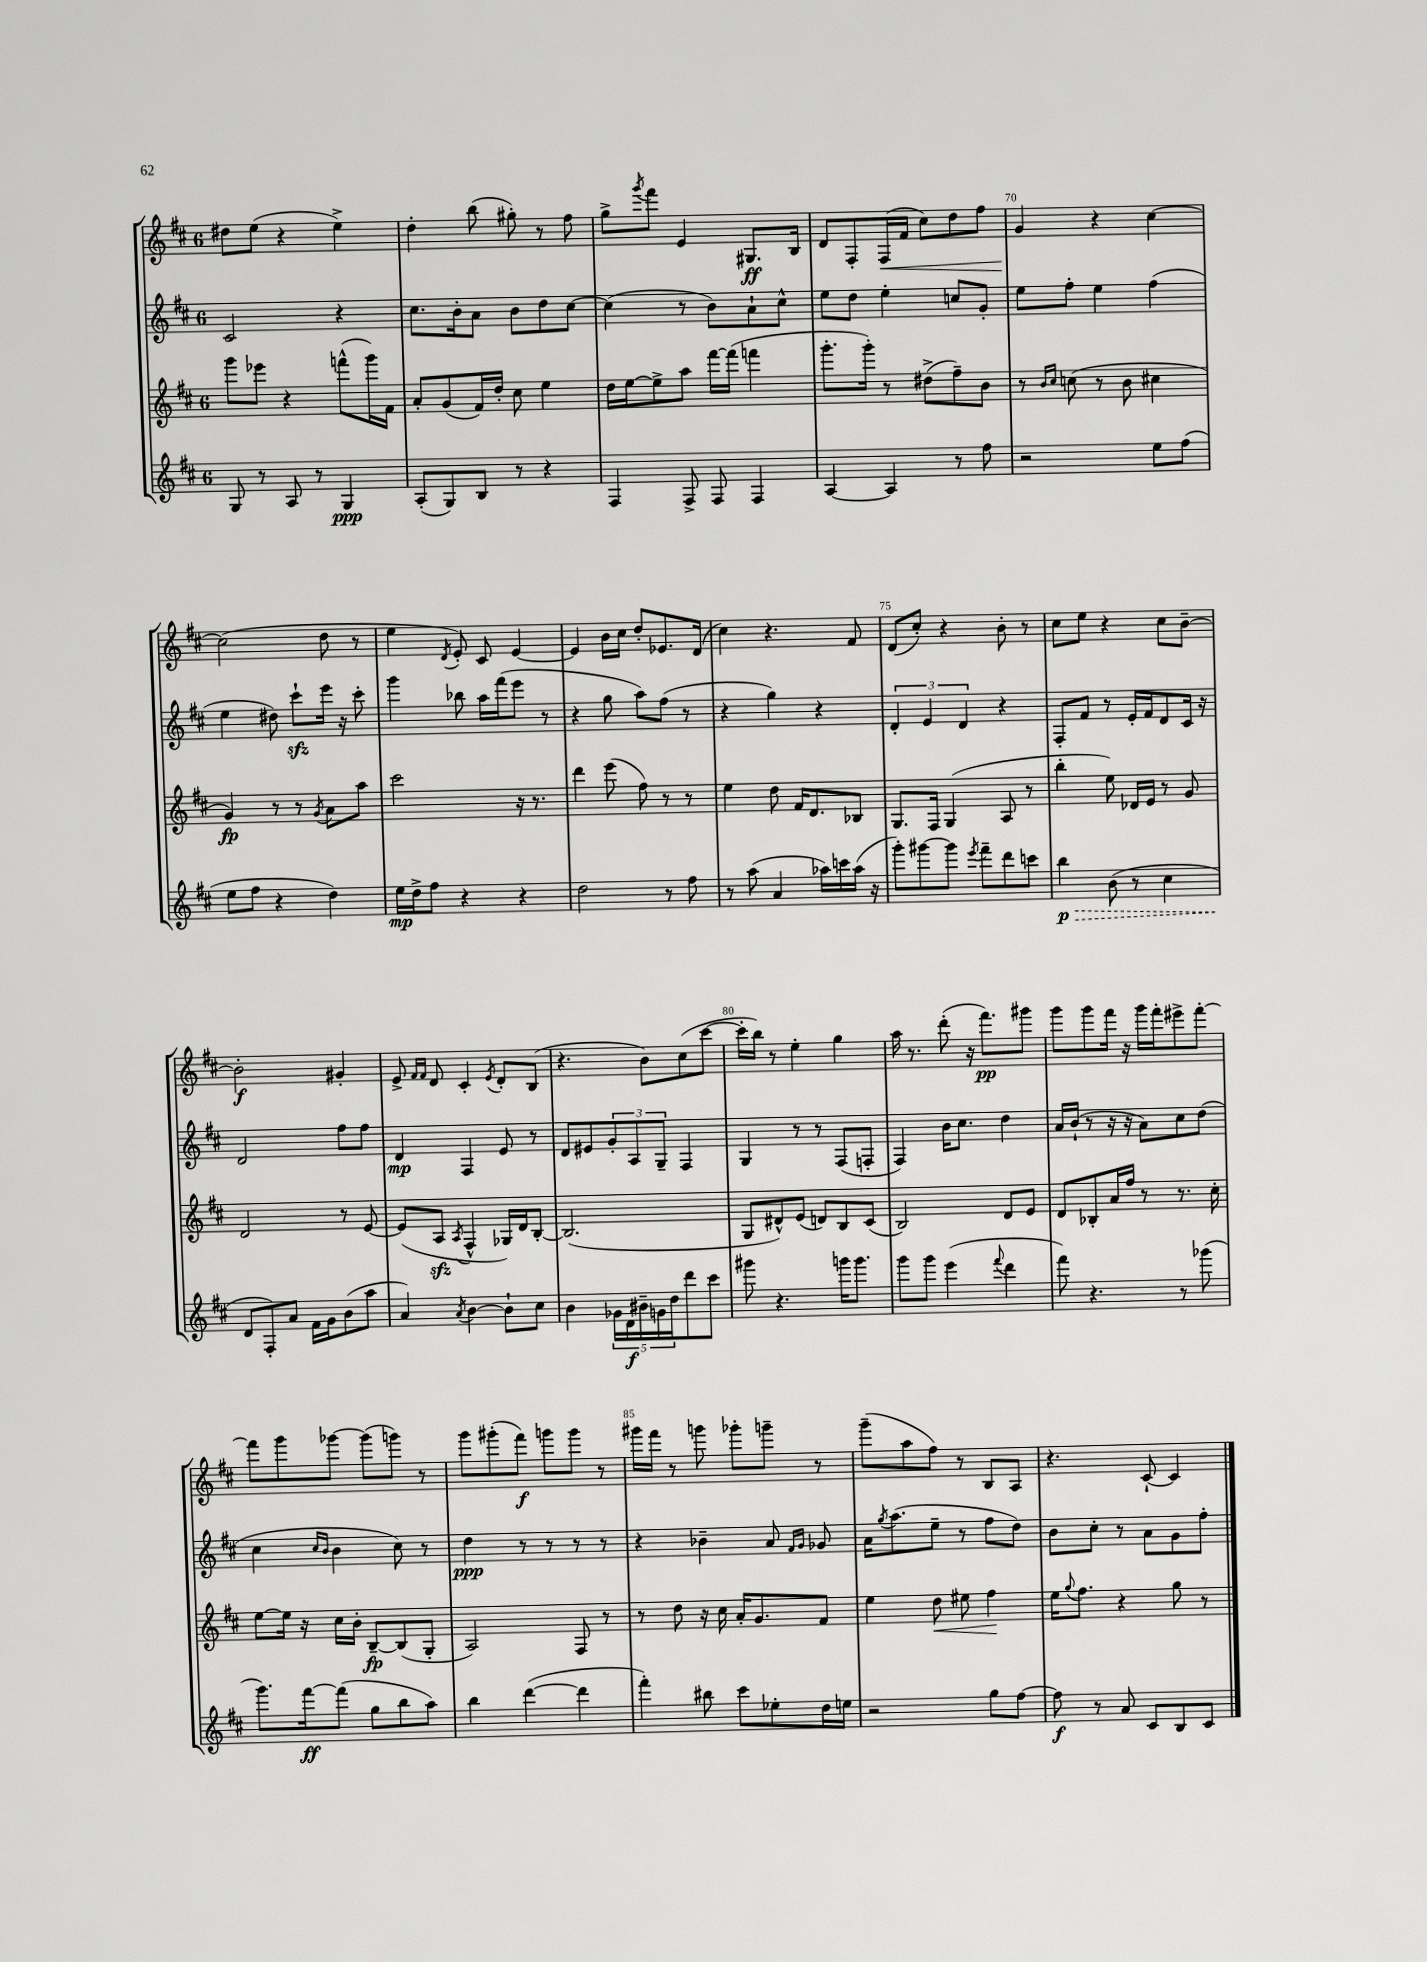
<<
\new StaffGroup <<
\new Staff = "s0" {
    \clef treble \key d \major \once \override Staff.TimeSignature.style = #'single-digit \time 6/8
    dis''8 e''8( r4 e''4->) |
    d''4-. b''8( gis''8-.) r8 fis''8 |
    g''8-> \acciaccatura { g'''8 } fis'''8 e'4 gis8.\ff b16 |
    d'8 fis8-. fis16\<( fis'16 cis''8) d''8 fis''8 |
    g'4\! r4 cis''4~ |
    cis''2( d''8 r8 |
    e''4 \acciaccatura { d'8 } e'8-.) cis'8 e'4~ |
    e'4 b'16 cis''16 d''8-. ees'8. d'16( |
    cis''4) r4. fis'8 |
    d'8( cis''8-.) r4 b'8-. r8 |
    cis''8 e''8 r4 cis''8 b'8~-- |
    b'2-.\f gis'4-. |
    e'8-> \grace { fis'16 fis'16 } d'8 cis'4-. \acciaccatura { e'8 } d'8-. b8( |
    r4. b'8) cis''8( cis'''8~ |
    cis'''16-. b''16) r8 e''4-. g''4 |
    a''16 r8. d'''8-.( r16 fis'''8.\pp) gis'''8 |
    g'''8 g'''8 fis'''16 r16 g'''16 fis'''16-. eis'''8-> fis'''8~-. |
    fis'''8 g'''8 ges'''8~ ges'''8( g'''8) r8 |
    g'''8 gis'''8-.( fis'''8\f) g'''8 g'''8 r8 |
    gis'''16 fis'''16 r8 g'''8 ges'''8-. g'''8-- r8 |
    g'''8--( a''8 fis''8) r8 b8 a8 |
    r4. cis'8~-! cis'4 \bar "|." |
}
\new Staff = "s1" {
    \clef treble \key d \major \once \override Staff.TimeSignature.style = #'single-digit \time 6/8
    cis'2 r4 |
    cis''8. b'16-. a'8 b'8 d''8 cis''8~ |
    cis''4( r8 b'8) a'8-! cis''8-^ |
    e''8 d''8 e''4-. c''8 g'8-. |
    e''8 fis''8-. e''4 fis''4( |
    e''4 dis''8) cis'''8-!\sfz e'''16 r16 cis'''8-. |
    g'''4 bes''8 a''16 fis'''16( e'''8 r8 |
    r4 g''8 a''8) fis''8( r8 |
    r4 g''4) r4 |
    \tuplet 3/2 { d'4-. e'4 d'4 } r4 |
    fis8-. fis'8 r8 e'16-. fis'16 d'8 cis'16 r16 |
    d'2 fis''8 fis''8 |
    d'4\mp fis4 e'8 r8 |
    d'8 eis'8 \tuplet 3/2 { g'8-. a8 g8-- } fis4 |
    g4 r8 r8 fis8( f8-. |
    fis4) b'16 cis''8. d''4 |
    a'16 b'16-!( r8 r16 r16 a'8) cis''8 d''8( |
    cis''4 \grace { cis''16 b'16 } b'4 cis''8) r8 |
    d''4\ppp r8 r8 r8 r8 |
    r4 bes'4-- a'8 \grace { fis'16 g'16 } ges'8 |
    a'16 \acciaccatura { g''8 } a''8.( e''8-- r8 fis''8 d''8) |
    b'8 cis''8-. r8 a'8 g'8 fis''8-. \bar "|." |
}
\new Staff = "s2" {
    \clef treble \key d \major \once \override Staff.TimeSignature.style = #'single-digit \time 6/8
    g'''8 ees'''8 r4 f'''8-^( g'''16) fis'16 |
    a'8-. g'8( fis'16) d''16-. cis''8 e''4 |
    d''16 e''16~ e''8-> a''8 fis'''16~ fis'''16( f'''4 |
    g'''8.-. g'''16-.) r8 dis''8->( fis''8--) b'8 |
    r8 \grace { b'16 cis''16 } c''8( r8 b'8 cis''4 |
    g'4\fp) r8 r8 \acciaccatura { g'8 } a'8 a''8 |
    cis'''2 r16 r8. |
    d'''4 e'''8( fis''8) r8 r8 |
    e''4 d''8 fis'16 d'8. bes8 |
    g8. fis16 g4( a8 r8 |
    b''4-. e''8) des'16 e'16 r8 g'8 |
    d'2 r8 e'8~ |
    e'8( a8\sfz \acciaccatura { a8 } fis4-^ ges16) d'16 b8~-. |
    b2.( |
    g8 dis'8-^) e'8( d'8) b8 cis'8( |
    b2) d'8 e'8 |
    d'8 bes8-. a'16 fis''16 r8 r8. cis''16-. |
    e''8~ e''16 r16 cis''16 b'16-. b8~--\fp b8( g8-. |
    a2) fis8 r8 |
    r8 d''8 r16 cis''16 a'16-. g'8. fis'8 |
    e''4 d''8\< eis''8 fis''4\! |
    e''16 \appoggiatura { g''8 } fis''8. r4 g''8 r8 \bar "|." |
}
\new Staff = "s3" {
    \clef treble \key d \major \once \override Staff.TimeSignature.style = #'single-digit \time 6/8
    g8 r8 a8 r8 g4\ppp |
    a8-.( g8) b8 r8 r4 |
    fis4 fis8-> fis8 fis4 |
    a4~ a4 r8 fis''8 |
    r2 e''8 fis''8( |
    e''8 fis''8 r4 d''4) |
    e''16\mp d''16-> fis''8 r4 r4 |
    d''2 r8 fis''8 |
    r8 a''8( a'4 aes''16) c'''16 aes''16( r16 |
    g'''8-.) gis'''8~ gis'''8 \acciaccatura { e'''8 } fis'''8-- d'''8 c'''8 |
    \once \override Hairpin.style = #'dashed-line b''4\p\> b'8( r8 cis''4 |
    d'8\! fis8-.) a'8 fis'16 g'16 b'8( a''8 |
    a'4) \acciaccatura { a'8 } b'4~ b'8-! cis''8 |
    b'4 \tuplet 5/4 { ges'16 d'16\f bis'16-- g'16 d''16 } d'''8 cis'''8 |
    gis'''8 r4. g'''16 g'''8. |
    g'''8 g'''8 e'''4( \appoggiatura { fis'''8 } d'''4 |
    fis'''8) r4. r8 ges'''8( |
    g'''8.) fis'''16~\ff fis'''8( g''8 b''8 a''8) |
    b''4 d'''4~( d'''4 |
    fis'''4-.) bis''8 cis'''8 ees''8-. d''16 e''16 |
    r2 g''8 fis''8~ |
    fis''8\f r8 a'8 cis'8 b8 cis'8 \bar "|." |
}
>>
>>
\layout { \context { \Score currentBarNumber = #66 \override BarNumber.break-visibility = ##(#f #t #t) barNumberVisibility = #(every-nth-bar-number-visible 5) } }
